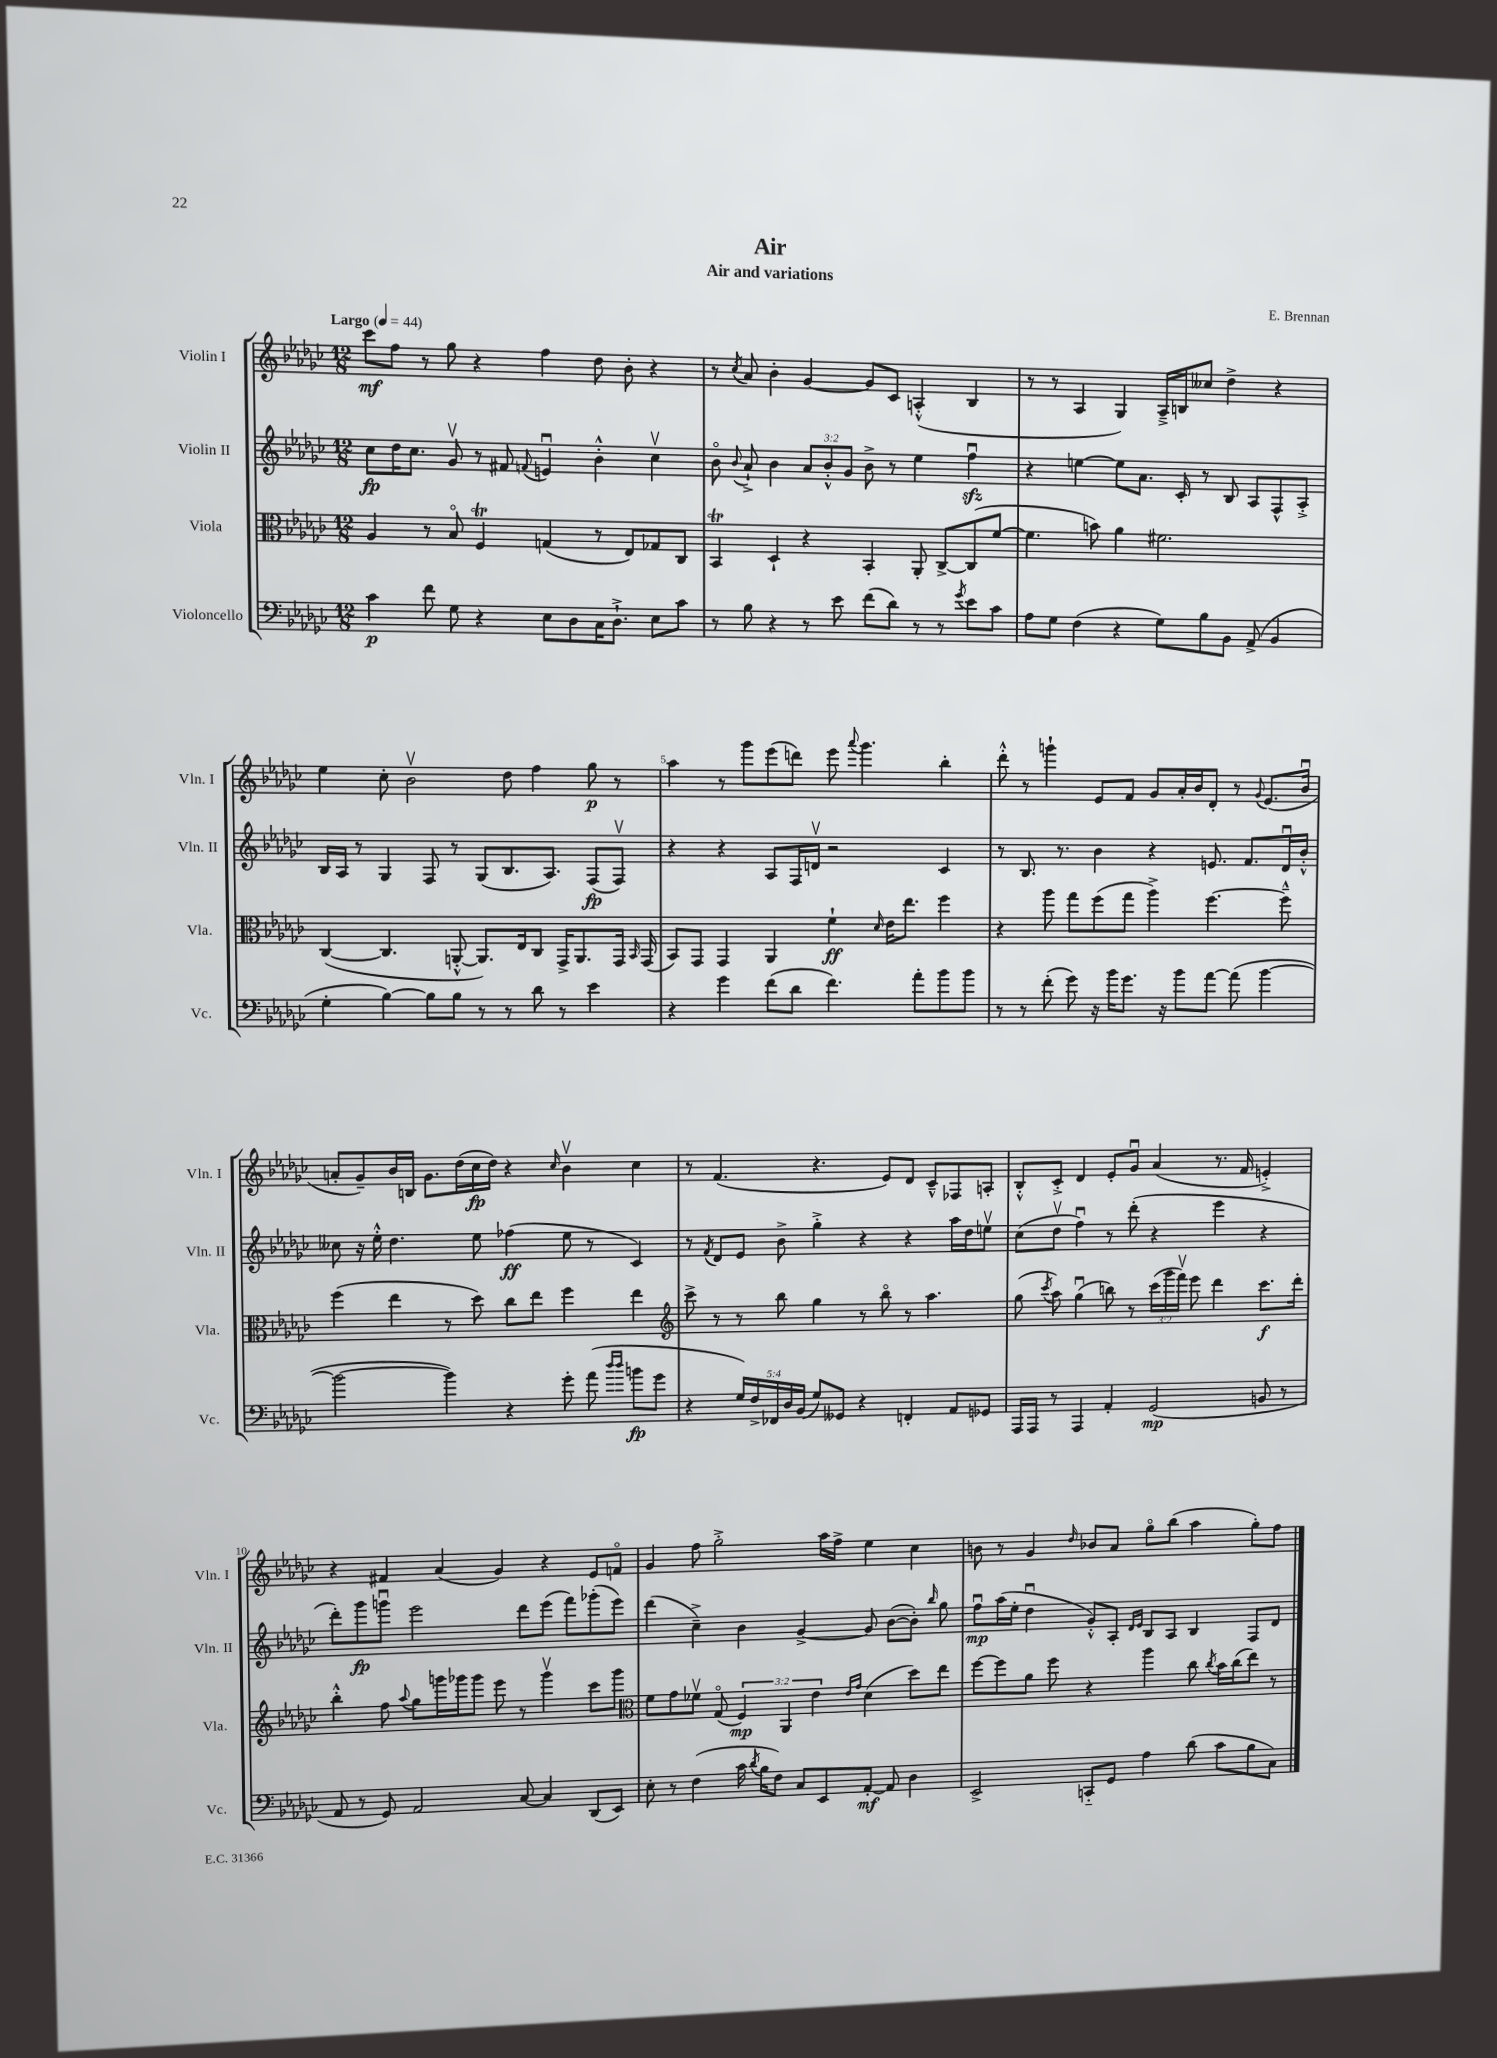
\header { title = "Air" composer = "E. Brennan" subtitle = "Air and variations" }
<<
\new StaffGroup <<
\new Staff = "s0" \with { instrumentName = "Violin I" shortInstrumentName = "Vln. I" } {
    \clef treble \key ges \major \numericTimeSignature \time 12/8 \tempo "Largo" 4 = 44
    \autoBeamOff ces'''8[\mf f''8] r8 ges''8 r4 f''4 des''8 bes'8-. r4 |
    r8 \acciaccatura { ces''8 } aes'8 bes'4-. ges'4~ ges'8[ ces'8] a4-.-^( bes4 |
    r8 r8 aes4 ges4) aes16[---> b16 ceses''8] des''4-> r4 |
    ees''4 ces''8-. bes'2\upbow des''8 f''4 ges''8\p r8 |
    aes''4 r8 ges'''8[ ees'''8( d'''8]) ees'''8 \appoggiatura { aes'''8 } ges'''4. bes''4-. |
    des'''8-.-^ r8 g'''4-! ees'8[ f'8] ges'8[ aes'16-. bes'16 des'8]-. r8 \appoggiatura { ges'8 } ees'8.[( bes'16]\downbow |
    a'8[-. ges'8--) bes'16 b16] ges'8.[ des''16( ces''16\fp des''16]) r4 \grace { ces''16 } bes'4\upbow ces''4 |
    r8 f'4.( r4. ees'8[) des'8] ces'8[---^ fes8 a8]-. |
    bes8[-.-^ ces'8]-.-> des'4 ees'8[-. ges'8]\downbow aes'4( r8. f'16 e'4-.->) |
    r4 fis'4 aes'4( ges'4) r4 ees'8[ f'8]\flageolet |
    ges'4 f''8 ges''2-.-> aes''16[ f''16]-> ees''4 ces''4 |
    b'8 r8 ges'4 \grace { des''16 } bes'8[ aes'8] ges''8[\flageolet bes''8]( aes''4 ges''8[-.) f''8] \bar "|." |
}
\new Staff = "s1" \with { instrumentName = "Violin II" shortInstrumentName = "Vln. II" } {
    \clef treble \key ges \major \numericTimeSignature \time 12/8 \override Staff.TupletNumber.text = #tuplet-number::calc-fraction-text
    \autoBeamOff ces''8[\fp des''16 ces''8.] ges'8\upbow r8 fis'8 \appoggiatura { f'8 } e'4\downbow bes'4-.-^ ces''4\upbow |
    bes'8\flageolet \appoggiatura { bes'8 } aes'8-!-> bes'4 \tuplet 3/2 { aes'8[ bes'8-.-^ ges'8] } bes'8-> r8 ees''4 f''4\downbow\sfz |
    r4 e''4~ e''8[ aes'8.] ces'16-. r8 bes8 aes8[ f8-^ aes8]-.-> |
    bes16[ aes16] r8 ges4 f8 r8 ges8[( bes8. aes8.]) f8[\fp( f8]\upbow) |
    r4 r4 aes8[ f16 d'16]\upbow r2 ces'4 |
    r8 bes8. r8. bes'4 r4 e'8. f'8.[ des'16\downbow bes'16]-.-^ |
    ceses''8 r16 ees''16-.-^ des''4. ees''8 fes''4\ff( ees''8 r8 ces'4) |
    r8 \acciaccatura { f'8 } des'8[ ees'8] bes'8-> ges''4-.-> r4 r4 aes''16[ des''16 e''8]\upbow |
    ces''8[( des''8]\upbow f''4\downbow) r8 des'''8-.( r4 ees'''4 r4 |
    des'''8[-.) ges'''8\fp g'''8]\downbow ees'''2 des'''8[ ees'''8]( f'''8[) ges'''8-.( ees'''8]) |
    des'''4( ces''4--->) bes'4 ges'4~-> ges'8 bes'8[~( bes'8]-.) \grace { bes''16 } ges''8 |
    f''8[\downbow\mp aes''16( ees''16]-. des''4\downbow ges'8[-.-^) aes8]-. \grace { des'16[ ees'16] } bes8[ aes8] bes4 f8[ des'8] \bar "|." |
}
\new Staff = "s2" \with { instrumentName = "Viola" shortInstrumentName = "Vla." } {
    \clef alto \key ges \major \numericTimeSignature \time 12/8 \override Staff.TupletNumber.text = #tuplet-number::calc-fraction-text
    \autoBeamOff aes4 r8 bes8\flageolet f4\trill g4( r8 ees8[) ges8 ces8] |
    bes,4\trill des4-! r4 bes,4-. aes,8-. ces8[~-> ces8( f'8]~ |
    f'4. b'8) aes'4 fis'2. |
    ces4~( ces4. a,8~-.-^ a,8.[) ees16 ces8] ges,16[-> a,8. ges,16] \grace { bes,16 } ges,16( |
    bes,8[) ges,8] ges,4 aes,4 f'4-!\ff \grace { des'16 } ees'16[ ees''8.] f''4 |
    r4 aes''8 ges''8[ f''8( ges''8] aes''4->) f''4.~ f''8---^ |
    f''4( ees''4 r8 des''8) ces''8[ ees''8] f''4 ees''4 |
    \clef treble ces'''8-> r8 r8 bes''8 ges''4 r8 bes''8\flageolet r8 aes''4. |
    ges''8( \acciaccatura { ces'''8 } aes''8) ges''4\downbow( b''8) r8 \tuplet 3/2 { ces'''16[( ges'''16 f'''16]\upbow) } ees'''8 des'''4 ces'''8.[\f des'''16]-. |
    bes''4-.-^ f''8 \appoggiatura { aes''8 } ges''8[ g'''16 ges'''16 ges'''8] ees'''8 r8 ges'''4\upbow ces'''8[ ges'''8] |
    \clef alto f'8[ ges'8 fes'8]\upbow ges8\flageolet( \tuplet 3/2 { f4\mp) aes,4 ees'4 } \grace { ees'16[ ges'16] } des'4( des''8[) ees''8] |
    f''8[~ f''8 aes'8] f''8 r4 aes''4 ces''8 \acciaccatura { ces''8 } bes'16[ ces''16( ees''8]) r8 \bar "|." |
}
\new Staff = "s3" \with { instrumentName = "Violoncello" shortInstrumentName = "Vc." } {
    \clef bass \key ges \major \numericTimeSignature \time 12/8 \override Staff.TupletNumber.text = #tuplet-number::calc-fraction-text
    \autoBeamOff ces'4\p f'8 ges8 r4 ees8[ des8 ces16 des8.]-!-> ees8[ ces'8] |
    r8 bes8 r4 r8 ees'8 f'8[( des'8]) r8 r8 \acciaccatura { ges'8 } ees'8[ ces'8] |
    aes8[ ges8] f4( r4 ges8[) bes8 bes,8] aes,8->( bes,4 |
    ges4-. bes4~) bes8[ bes8] r8 r8 des'8 r8 ees'4 |
    r4 ges'4 f'8[( des'8] f'4.) aes'8[-. bes'8 bes'8] |
    r8 r8 f'8-.( ges'8) r16 bes'16[ ges'8.] r16 bes'8[ aes'8]~ aes'8( bes'4~ |
    bes'2~ bes'4) r4 ges'8-. aes'8( \grace { des''16[ des''16] } b'8[\fp ges'8] |
    r4 \tuplet 5/4 { ges16[) f16-> fes,16 des16 bes,16]( } ges8[) geses,8] r4 f,4-. aes,8[ ges,8] |
    aes,,16[ aes,,16] r8 aes,,4 aes,4-. ges,2\mp( b,8 r8 |
    aes,8 r8 ges,8) aes,2 ces8~ ces4 des,8[( ees,8]) |
    ees8-. r8 f4( ces'16 \acciaccatura { des'8 } bes16[ f8]) ces8[ ees,8 aes,8]~-.\mf aes,8 des4 |
    ees,2-> c,8[-_ ges,8] aes4 des'8( ces'8[ bes8 ces8]) \bar "|." |
}
>>
>>
\layout { \context { \Score \override BarNumber.break-visibility = ##(#f #t #t) barNumberVisibility = #(every-nth-bar-number-visible 5) } }
